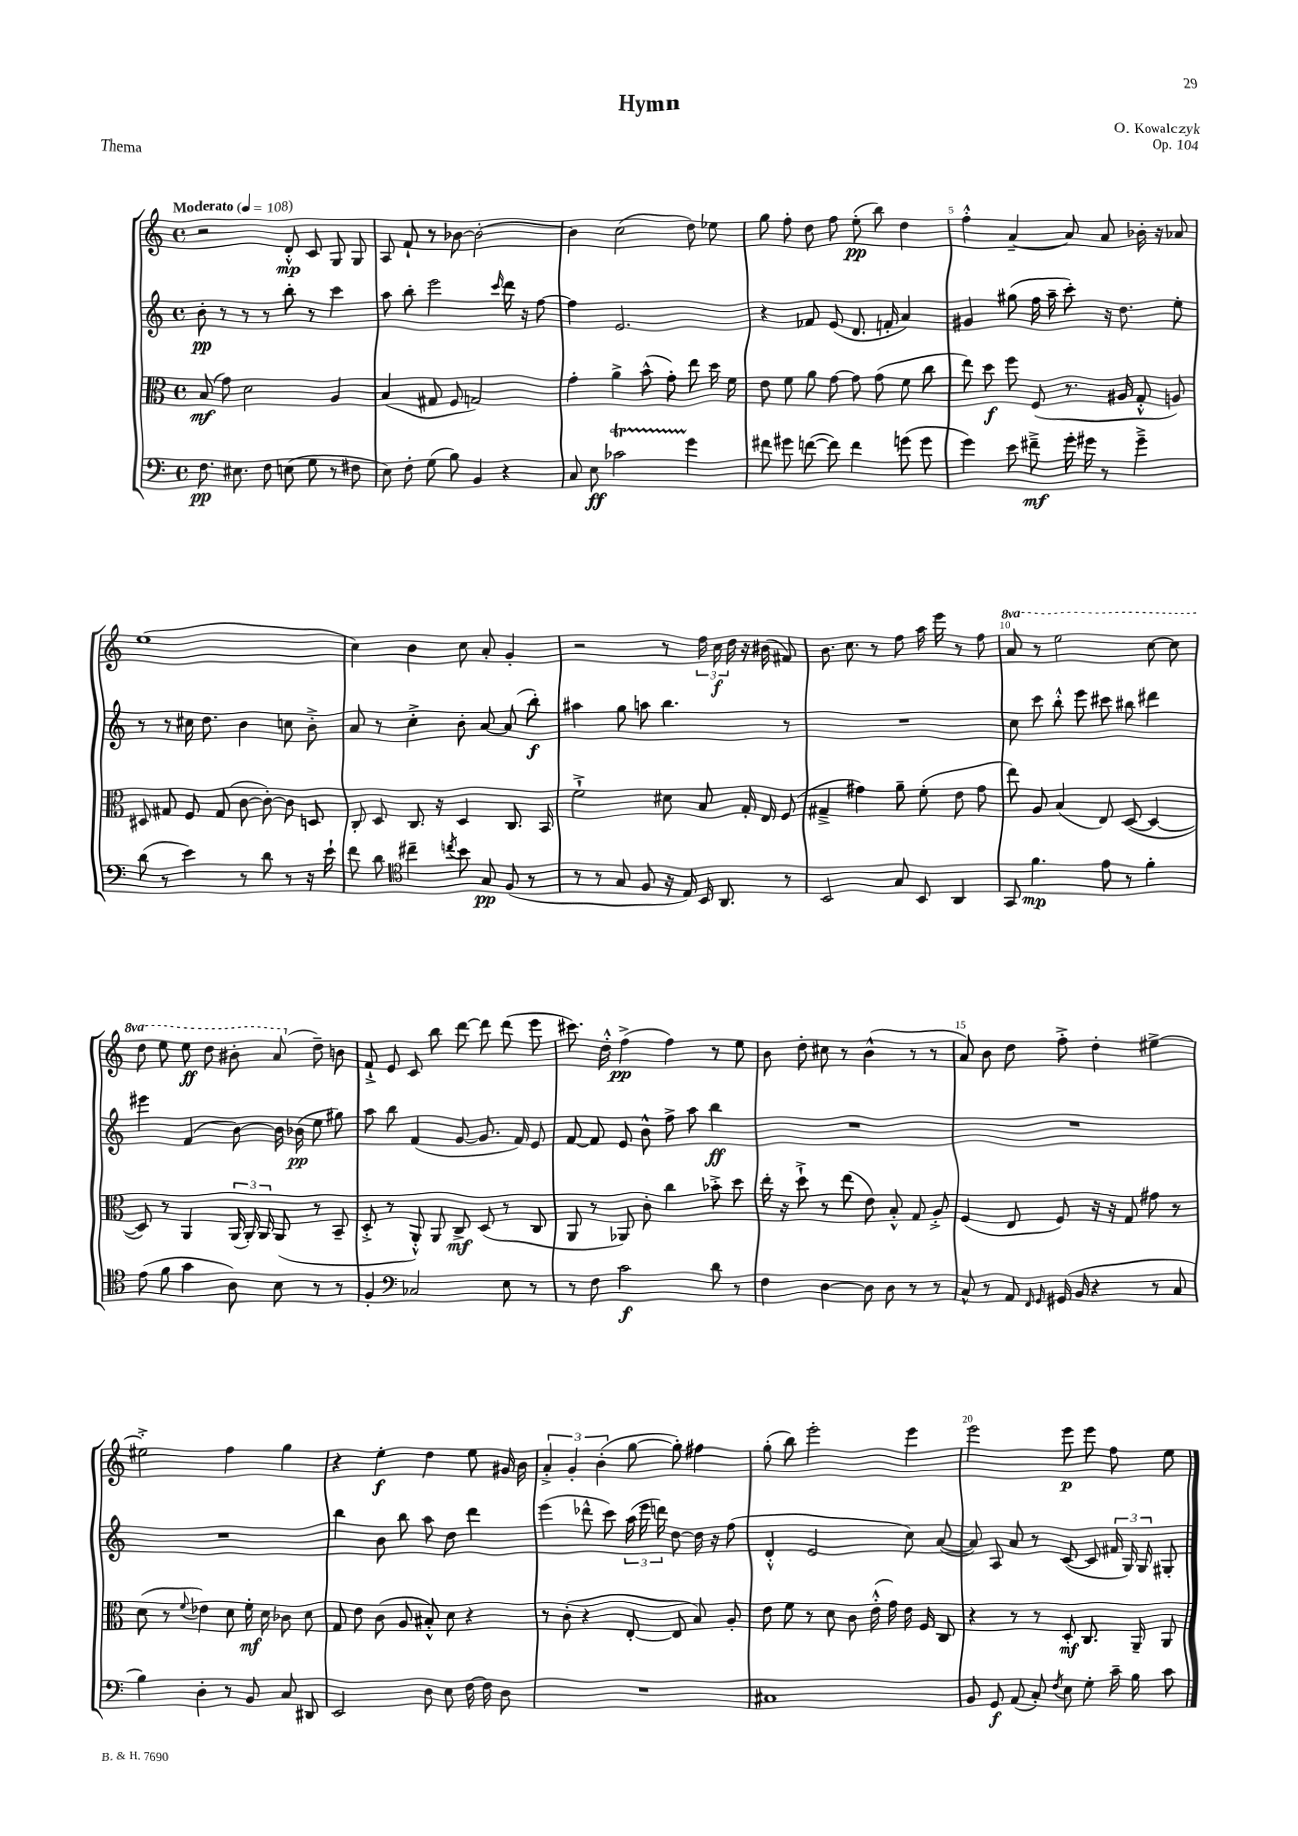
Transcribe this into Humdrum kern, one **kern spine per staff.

**kern	**kern	**kern	**kern
*staff4	*staff3	*staff2	*staff1
*clefF4	*clefC3	*clefG2	*clefG2
*k[]	*k[]	*k[]	*k[]
*M4/4	*M4/4	*M4/4	*M4/4
*met(c)	*met(c)	*met(c)	*met(c)
*MM108	*MM108	*MM108	*MM108
8.F	(8B	8b'	2r
.	8g)	8r	.
8.E#	.	.	.
.	2d	8r	.
8F	.	8r	.
(8E	.	8bb'	8d'^^
8G	.	8r	8c
8r	4A	4ccc	8G
8F#	.	.	8G
=	=	=	=
8E)	(4B	8aa	8A
8F'	.	8bb'	8f`
(8G	8G#	2eee	8r
8B)	8F	.	[8b-
4BB	2G)	.	2b-'_
.	.	16qqccc	.
4r	.	16ddd	.
.	.	16r	.
.	.	[8ff	.
=	=	=	=
8C	4g'	4ff]	4b-]
8E	.	.	.
2c-	4a^	2.e	(2cc
.	(8b^^	.	.
.	8g')	.	.
4g	8ee	.	8dd)
.	16dd	.	8ee-
.	16f	.	.
=	=	=	=
8f#	8e	4r	8gg
8g#	8f	.	8ff'
([8f	8a	8f-	8dd
8f])	[8g	(8e	8ff
4f	8g]	8.d	(8ee'
.	(8g	.	8bb)
.	.	16f'	.
(8g	8f	4a)	4dd
8g	8cc	.	.
=	=	=	=
4g)	8ee)	4g#	4ff'^^
.	8dd	.	.
8e	8ff	(8gg#	[4a~
8f#~^	(8F	16ff	.
.	.	16aa~	.
16g'	8.r	8ccc')	8a]
16g#	.	.	.
8r	.	16r	8a
.	16A#	8.dd	.
4g#~^	8G'^^	.	16b-'
.	.	.	16r
.	8A)	8ee'	8a-
=	=	=	=
(8d	8D#	8r	(1ee
8r	8G#	8r	.
4e)	8F	16cc#	.
.	.	8.dd	.
.	(8G#	.	.
8r	[8c	4b	.
8d	8c'_)	.	.
8r	8c]	8cc	.
16r	8D	8b'^	.
16e`	.	.	.
=	=	=	=
8f	8C'	8a	4cc)
8d	8D	8r	.
*clefC4	*	*	*
4cc#~	8.C	4cc'^	4b
.	16r	.	.
8qcc	.	.	.
8b	4D	8b'	8cc
8G	.	[8a	8a'
(8F	8.C	(8a]	4g'
8r	.	8bb')	.
.	16BB	.	.
=	=	=	=
8r	2f`^	4aa#	2r
8r	.	.	.
8G	.	8gg	.
8F	.	8aa	.
16r	8d#	4.bb	8r
16E)	.	.	.
16BB	8B	.	24ff
.	.	.	24cc
8.AA	.	.	.
.	.	.	24dd
.	16G'	.	16r
.	16E	.	(16b#
8r	(8F	8r	8f#)
=	=	=	=
2BB	4G#~^	1r	8.b
.	.	.	8.cc
.	4g#)	.	.
.	.	.	8r
8G	8a~	.	8ff
8BB	(8f'	.	16aa
.	.	.	16eee
4AA	8e	.	8r
.	8g#	.	8ff
=	=	=	=
8GG	8ee)	8cc	8aa
4.f	8A	8ccc	8r
.	(4B	8bb'^^	2eee
.	.	8eee	.
8e	8E)	8ccc#	.
8r	([8D	8bb#	.
4f'	4D_	4ddd#	[8ccc
.	.	.	8ccc]
=	=	=	=
(8e	8D])	4eee#	8ddd
8f	8r	.	8eee
4g	4AA	(4f	8eee
.	.	.	8ddd
8A)	(24AA	[8b)	8bb#'
.	24AA')	.	.
.	24AA	.	.
8B	(8AA	16b]	(8aa
.	.	(16b-	.
8r	8r	8ee	8dd~)
8r	8BB~	8gg#)	8b
=	=	=	=
4F'	8D'^	8aa	8f`^
.	8r	8bb	8e
*clefF4	*	*	*
2C-	8AA'^^)	(4f	8c
.	8AA	.	8bb
.	8C^	[8g	[8ddd
.	(8D	8.g]	8ddd]
8E	8r	.	(8ddd
.	.	16f)	.
8r	8C	8e	8eee
=	=	=	=
8r	8AA	[8f	8.ccc#)
8F	8r	8f]	.
.	.	.	16dd'^^
2c	8AA-)	8e	(4ff^
.	8c'	8b^^	.
.	4cc	8ff^	4ff)
.	.	8aa	.
8d	8b-'^	4bb	8r
8r	8dd	.	8ee
=	=	=	=
4F	16ee'	1r	8b
.	16r	.	.
.	8dd`^	.	8dd'
[4D	8r	.	8cc#
.	(8ee	.	8r
8D]	8e)	.	(4b^^
8D	8B'^^	.	.
8r	8G	.	8r
8r	8A'^	.	8r
=	=	=	=
8C^^	(4F	1r	8a)
8r	.	.	8b
8AA	8E	.	8dd
16qqFF	.	.	.
16qqGG	.	.	.
(16GG#	8F)	.	8ff'^
16BB	.	.	.
4r	16r	.	4dd'
.	16r	.	.
.	8G	.	.
8r	8g#	.	[4ee#^
8C	8r	.	.
=	=	=	=
4B)	(8d	1r	2ee#'^]
.	8r	.	.
.	8qqf	.	.
4D'	4e-)	.	.
8r	8d	.	4ff
8BB	16f'	.	.
.	16d	.	.
8C	8c-	.	4gg
8DD#	8d	.	.
=	=	=	=
2EE	8G	4bb	4r
.	8e	.	.
.	(8c	8b	4ee'
.	8A	8bb	.
8D	8B#'^^)	8aa	4dd
8E	8d	8dd	.
[16F	4r	4ddd	8ee
16F]	.	.	.
8D	.	.	16g#
.	.	.	16b
=	=	=	=
1r	8r	(4eee	6a'^
.	(8c'	.	.
.	.	.	6g'
.	4r	8ddd-^^	.
.	.	.	(6b'
.	.	8ccc)	.
.	[8E'	(24aa	[8gg
.	.	24eee	.
.	.	24ddd)	.
.	8E]	[8dd	8gg'])
.	8B)	16dd]	4ff#
.	.	16r	.
.	8A'	(8ff	.
=	=	=	=
1C#	8e	4d'^^	(8gg'
.	8f	.	8bb)
.	8r	2e	2eee'
.	8d	.	.
.	8c	.	.
.	(16e'^^	.	.
.	16g)	.	.
.	16e	8cc)	4eee
.	16F	.	.
.	8C	([8a	.
=	=	=	=
8BB	4r	8a])	2eee
8GG	.	8A	.
(8AA	8r	8a	.
8C')	8r	8r	.
8qF	.	.	.
8E	8D'	([8c	8eee
8G'	8.C	8c]	8eee
16c~	.	24f#	8ff
.	.	24G)	.
16B	16AA~	.	.
.	.	24G	.
8c	8AA	8G#'	8ee
==	==	==	==
*-	*-	*-	*-
